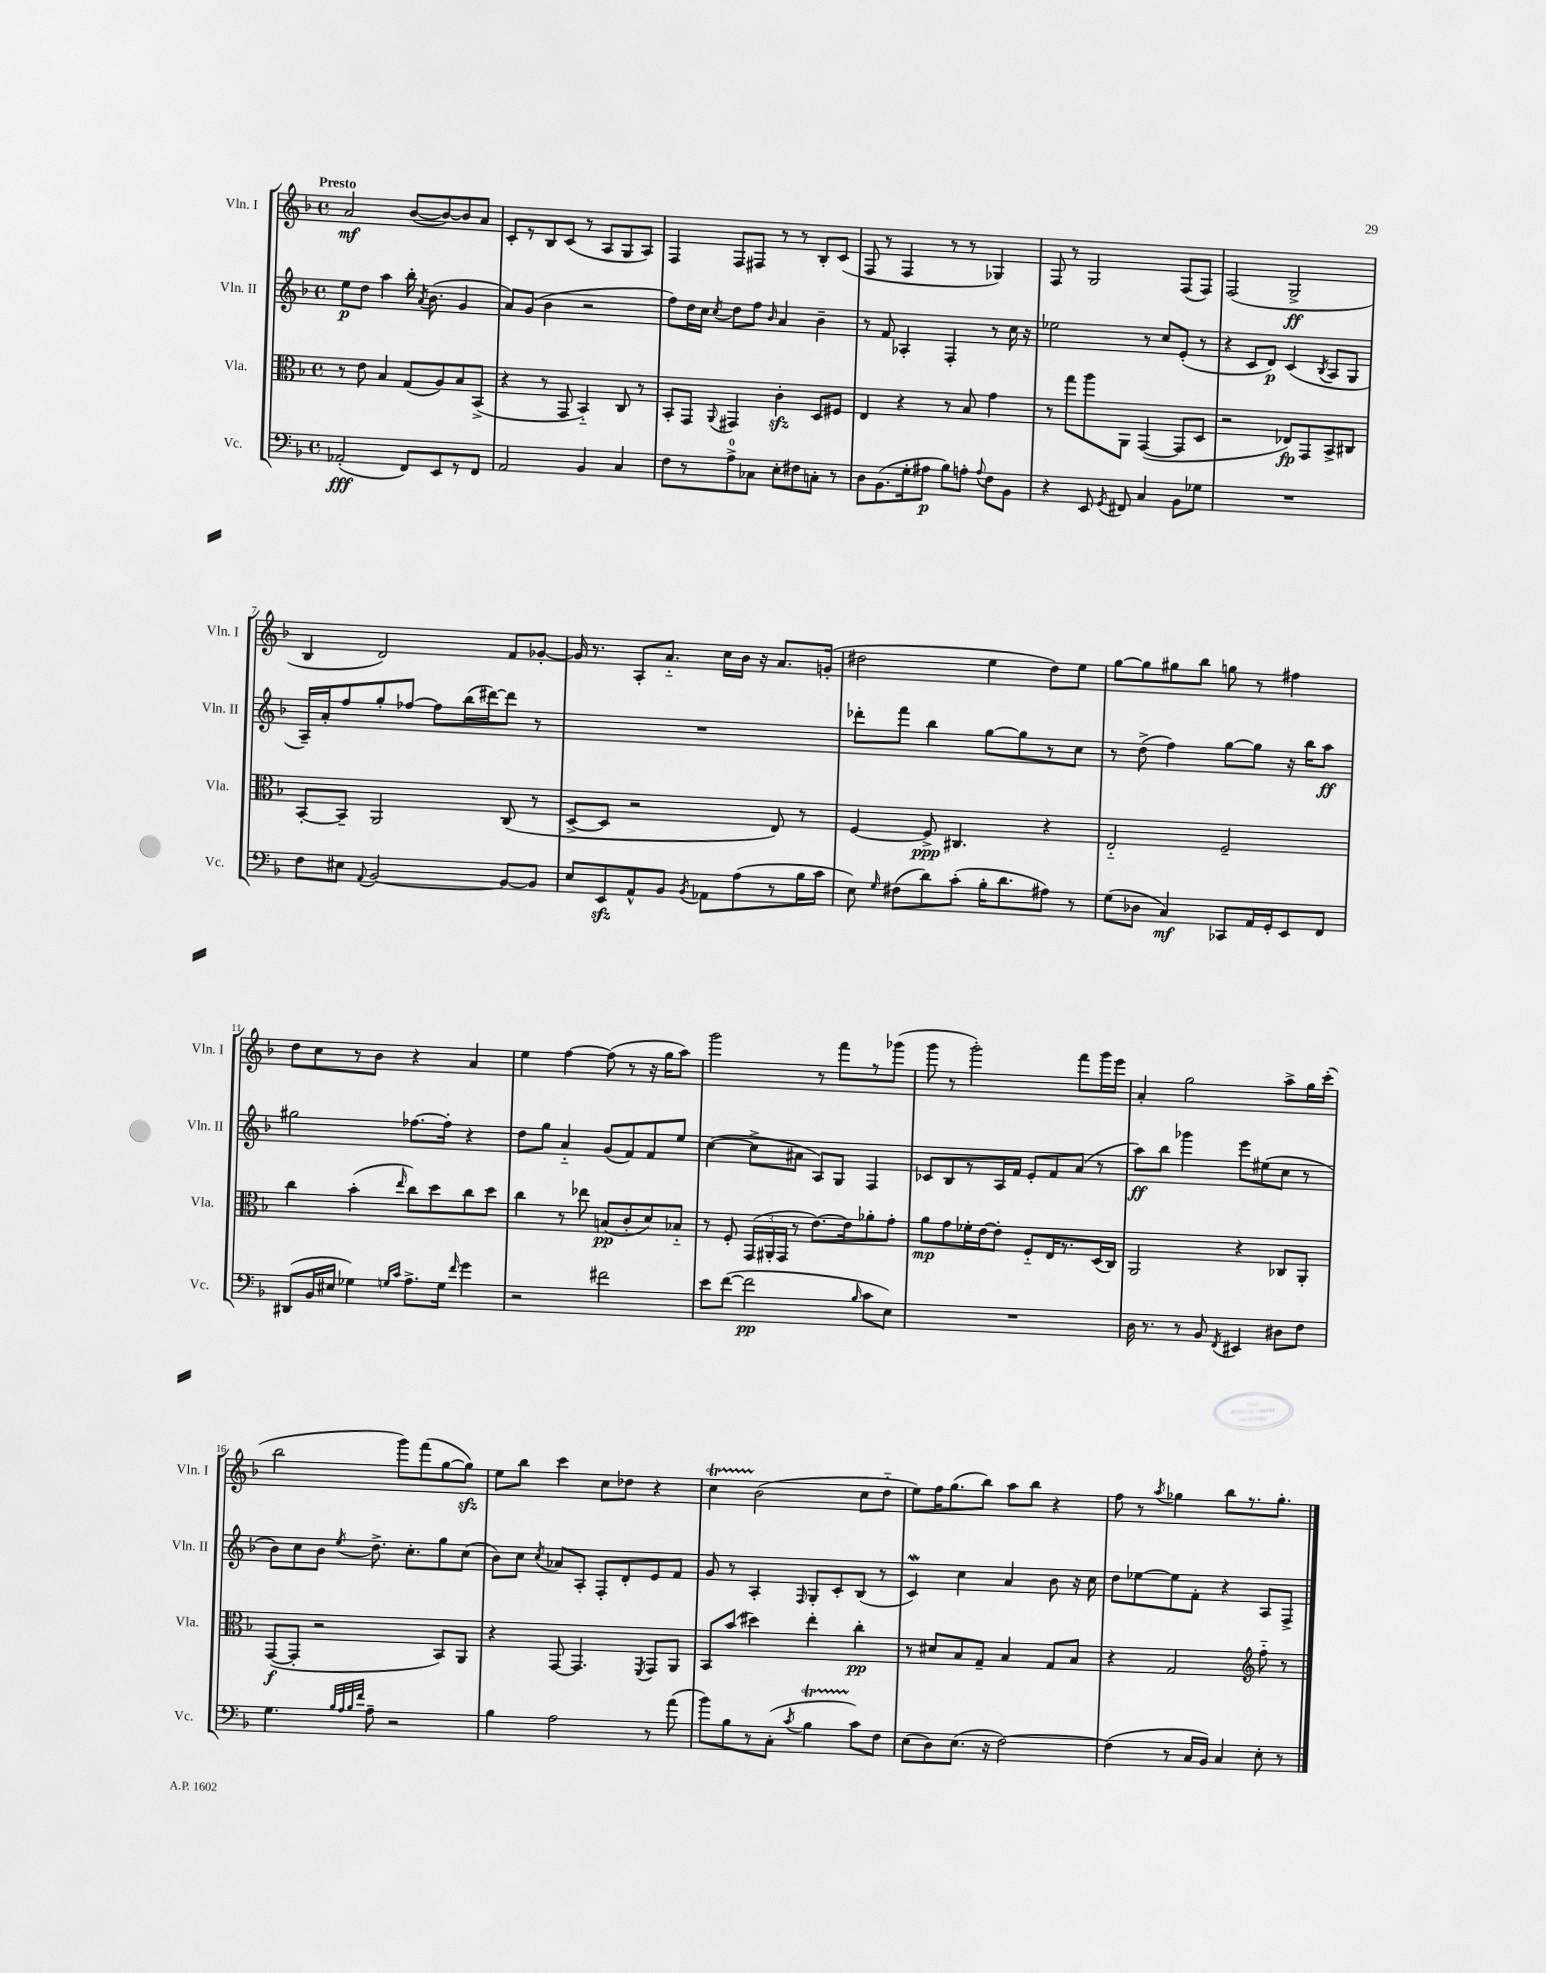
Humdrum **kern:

**kern	**kern	**kern	**kern
*staff4	*staff3	*staff2	*staff1
*clefF4	*clefC3	*clefG2	*clefG2
*k[b-]	*k[b-]	*k[b-]	*k[b-]
*M4/4	*M4/4	*M4/4	*M4/4
*met(c)	*met(c)	*met(c)	*met(c)
(2AA-'	8r	8ee	2a
.	8e	8dd	.
.	4B-	4aa	.
8FF)	(8G	16bb-'	([8b-
.	.	8qa	.
.	.	(8.b-	.
8EE	8A)	.	8b-_)
8r	8B-	4g	8b-]
8FF	(8BB-^	.	8a
=	=	=	=
2AA	4r	8a)	8c'
.	.	(8g	8r
.	8r	4b-	8B-
.	8GG	.	(8c
4BB-	4BB-'~)	2r	8r
.	.	.	8A
4C	8C	.	8G
.	8r	.	8A)
=	=	=	=
8F	8BB-'	8ff)	4F
8r	8GG	16dd	.
.	.	16cc	.
.	8qqAA	8qcc	.
8A^	4GG#	8dd	8F
8C-	.	8ff	8F#
.	.	16qqb-	.
8E'	4c'	4a	8r
8F#	.	.	8r
8C'	8D	4b-~	8B-'
8r	8F#	.	(8c
=	=	=	=
8D	4E	8r	8F
(8.BB-	.	8f	8r
.	4r	4A-'	4F
16G'	.	.	.
8A#	.	.	.
8B-)	8r	4F'	8r
8A'	8B-	.	8r
8qqA	.	.	.
8F	4g	8r	4G-)
8BB-	.	16cc	.
.	.	16r	.
=	=	=	=
4r	8r	2ee-	8F
.	8gg	.	8r
8EE	8aa	.	2G
8qGG	.	.	.
8FF#	8AA	.	.
4C	([4GG	8r	.
.	.	8cc	.
8BB-	8GG]	(8e'	(8F
8G-	8D	8r	8F)
=	=	=	=
1r	2r	4r	(2F
.	.	8c	.
.	.	8d)	.
.	8E-)	(4c	2G^
.	8GG	.	.
.	.	8qB-	.
.	8BB-^	8A	.
.	8C#	8G	.
=	=	=	=
8F	[8BB-'	16A~)	4B-
.	.	16a'	.
8E#	8BB-~]	8ff	.
8qqAA	.	.	.
[2BB-	2AA	8gg'	2d)
.	.	[8ff-	.
.	.	8ff-]	.
.	.	(16bb-	.
.	.	[16ddd#)	.
8BB-_	(8C	8ddd#]	8f
8BB-]	8r	8r	[8g-'
=	=	=	=
8E	[8D^	1r	16g-]
.	.	.	8.r
8EE	8D]	.	.
8AA^^	2r	.	8A'
8BB-	.	.	8.a'~
8qBB-	.	.	.
8AA-	.	.	.
.	.	.	16cc
(8A	.	.	16b-
.	.	.	16r
8r	8E)	.	8.a
16B-	8r	.	.
16c	.	.	(16g'
=	=	=	=
8E)	[4F	8ddd-'	2dd#
16qqG	.	.	.
(8F#	.	8fff	.
8d)	8F^]	4bb-	.
(8c'	4.C#	.	.
16B-'	.	[8gg	4ee
8.d	.	.	.
.	.	8gg]	.
8A#)	4r	8r	8dd#)
8r	.	8cc	8ee
=	=	=	=
(8G	2E'~	8r	[8gg
8D-	.	(8dd^	8gg]
4C)	.	4ff)	8gg#
.	.	.	8bb-
8CC-	2F~	[8gg	8gg
16AA	.	8gg]	8r
16GG'	.	.	.
8EE	.	16r	4ff#
.	.	16bb-	.
8FF	.	8aa	.
=	=	=	=
(8DD#	4cc	2gg#	8dd
16BB-	.	.	8cc
16E#	.	.	.
4G-)	(4b-'	.	8r
.	.	.	8b-
16qqG	.	.	.
16qqc	16qqee	.	.
8.A^	8cc)	[8.ff-	4r
.	8dd	.	.
16G	.	16ff-']	.
16qqf	.	.	.
4g	8cc	4r	4a
.	8dd	.	.
=	=	=	=
2r	4cc	8dd	4ee
.	.	8gg	.
.	8r	4a'~	[4ff
.	8ee-	.	.
2f#	(8B	(8g	(8ff]
.	8c'	8f)	8r
.	8d)	8f	16r
.	.	.	16gg
.	8B-'~	8ee	8aa)
=	=	=	=
8e	8r	([4cc	2ggg
([8f	8F'	.	.
2f]	(24GG	8cc^]	.
.	24AA#'	.	.
.	24GG	.	.
.	8r	8a#	.
.	[8.e)	8A)	8r
.	.	8G	8fff
.	16e]	.	.
16qqB-	.	.	.
8c	8a-'	4F	8r
8E)	8g'	.	(8ggg-
=	=	=	=
1r	8a	8c-	8ggg
.	8g	8B-	8r
.	16f-'	8r	2ggg')
.	[16e	.	.
.	8e']	16A	.
.	.	16f	.
.	8F'~	8e'	.
.	16E	8f	.
.	8.r	.	.
.	.	(8a	8fff
.	(16D	8r	16ggg
.	16C)	.	16eee
=	=	=	=
16D	2AA	8aa)	4a'
8.r	.	.	.
.	.	8bb-	.
8r	.	4ggg-	2gg
8BB-	.	.	.
8qFF	.	.	.
4EE#	4r	8eee	.
.	.	(8ee#	.
8D#	8C-	8cc	8aa^
8F	8AA'	8r	16gg
.	.	.	(16ccc'
=	=	=	=
4.G	([8GG	8b-)	2bb-
.	8GG']	8cc	.
.	2r	8b-	.
32qqB-	.	.	.
32qqA	.	.	.
32qqB-	.	.	.
32qqf	.	8qee	.
8A~	.	8.dd^	.
2r	.	.	8ggg)
.	.	8.cc'	.
.	.	.	(8fff
.	8BB-)	8gg	[8gg
.	8AA	(8cc	8gg])
=	=	=	=
4B-	4r	8b-)	8ee
.	.	8cc	8bb-
.	.	8qcc	.
2A	[8GG	8a-	4ccc
.	4.GG]	8A'	.
.	.	8F'	8cc
.	.	8d'	8dd-
.	8qFF	.	.
8r	8GG	8e	4r
(8a	8AA	8f	.
=	=	=	=
8b-)	8BB-	8g	4cc
8B-	(8b-	8r	.
8r	4dd#)	4A'	(2b-
(8C'	.	.	.
8qc	.	16qqF	.
4B-	4ee'	8G'	.
.	.	8c'	.
8c)	4cc'	(8B-	8cc
8F	.	8r	8dd'~
=	=	=	=
(8E	8r	4c)	8ee)
8D)	8d#	.	16ff
.	.	.	(8.gg
(8.E	8B-	4cc	.
.	8G~	.	8bb-)
16r	.	.	.
[2F)	4B-	4a	8aa
.	.	.	8bb-
.	8G	8b-	4r
.	8B-	16r	.
.	.	16cc	.
=	=	=	=
(4F]	4r	8dd	8ff
.	.	[8ee-	8r
.	.	.	8qaa
8r	2G	8ee-]	4gg-
16C	.	8f'	.
16BB-)	.	.	.
4C	.	4r	8bb-
.	.	.	8.r
*	*clefG2	*	*
8E'	8ff'~	8A	.
.	.	.	8.gg-'
8r	8r	8F^	.
==	==	==	==
*-	*-	*-	*-
